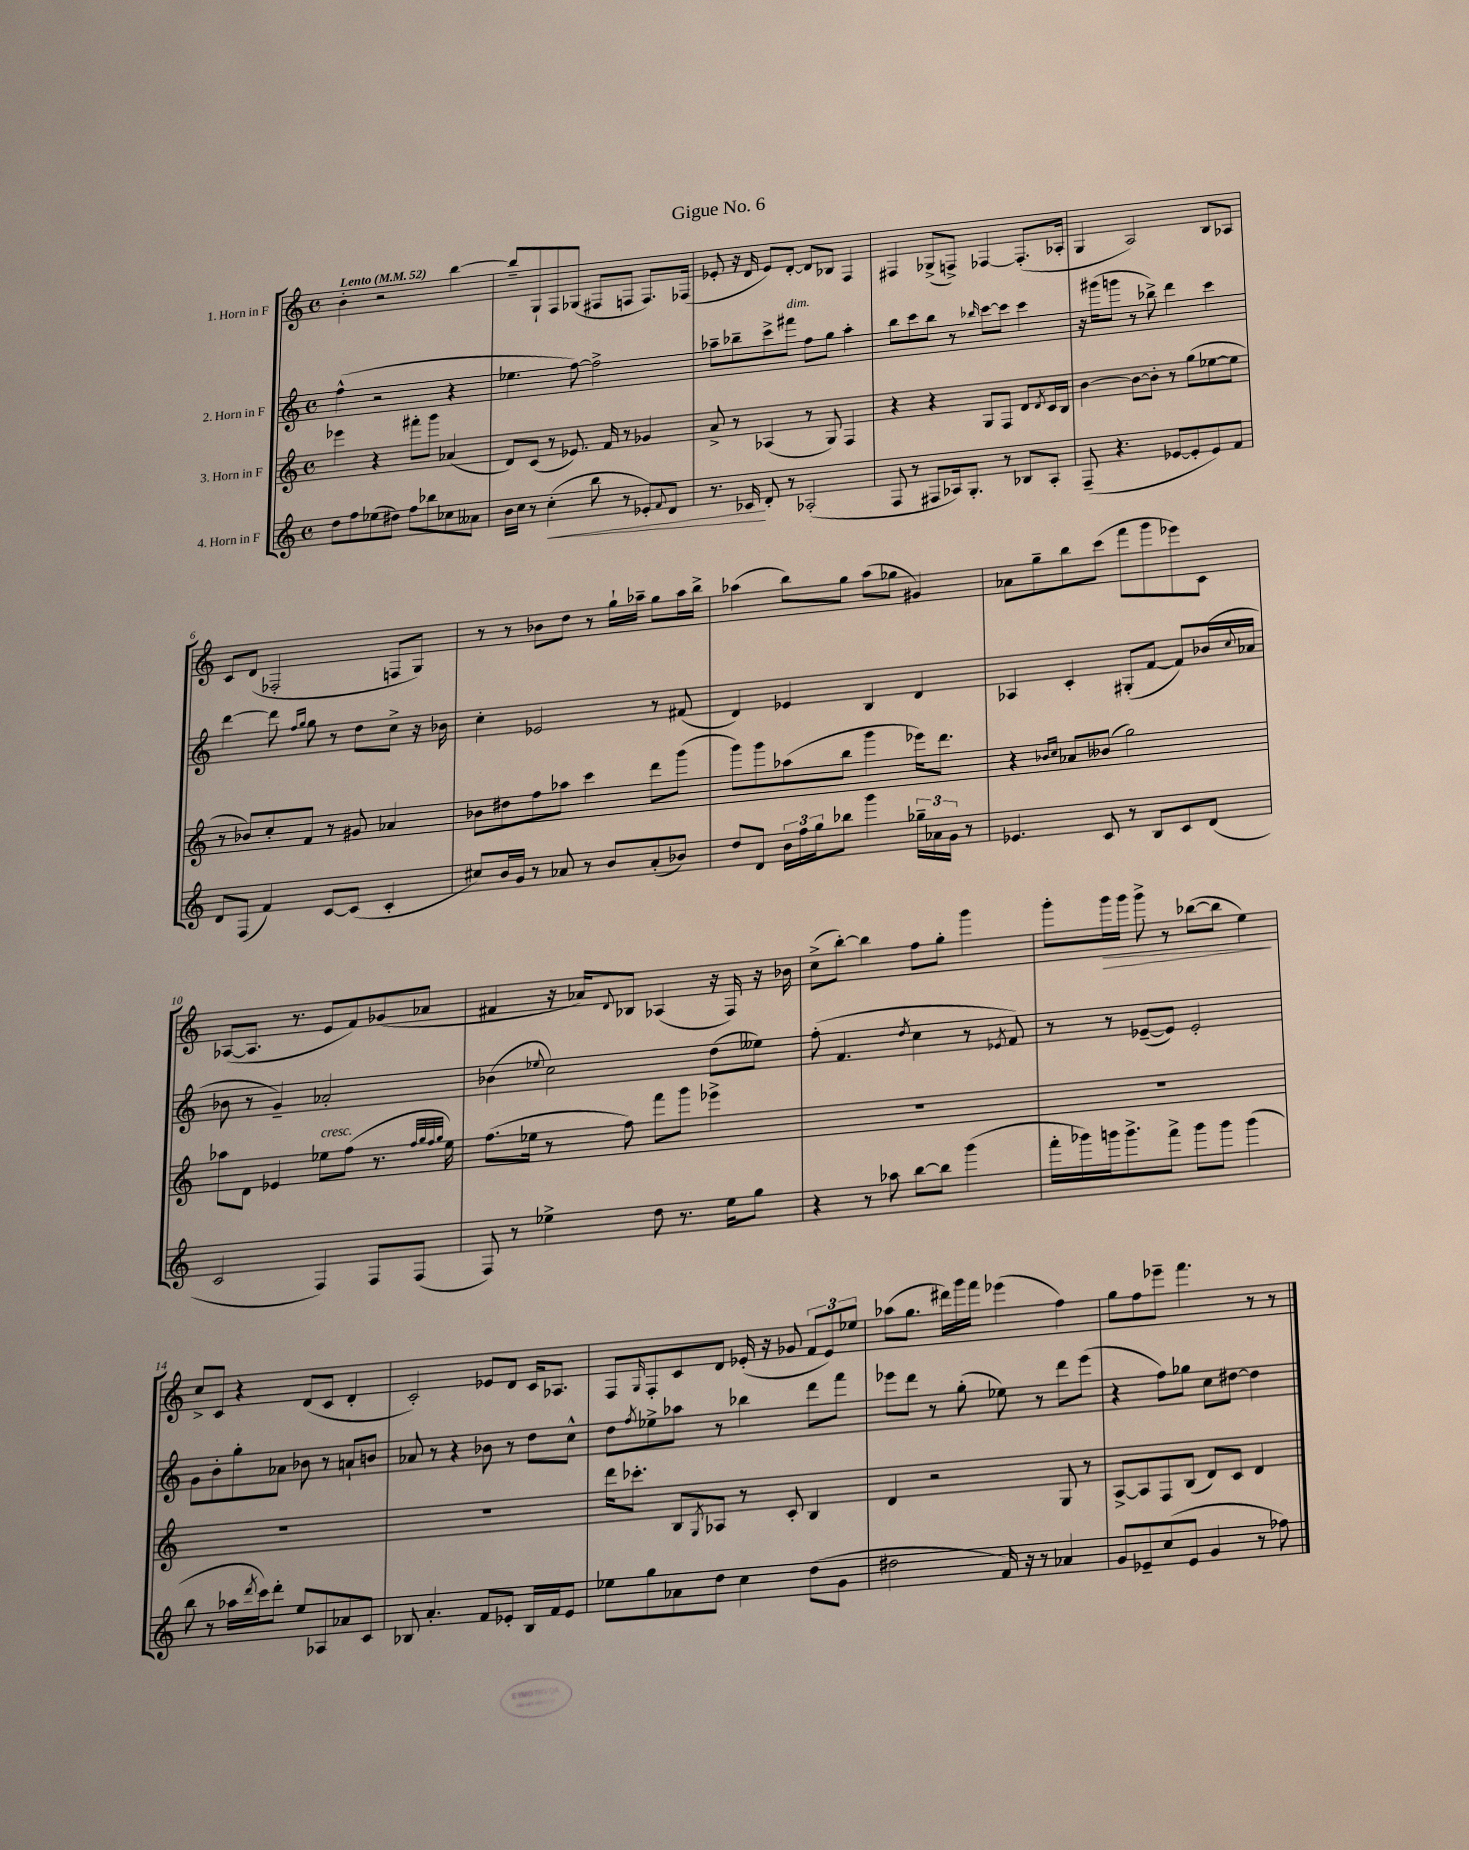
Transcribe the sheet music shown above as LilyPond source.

\header { title = "Gigue No. 6" }
<<
\new StaffGroup <<
\new Staff = "s0" \with { instrumentName = "1. Horn in F" } {
    \clef treble \key c \major \defaultTimeSignature \time 4/4 \tempo "Lento" 4 = 52
    b'4-. r2 b''4~ |
    b''8-- g8-! f8 ges8( fis8 f8 f8.) fes16( |
    ees'8-. r16 d'16 ees'8) d'8~-. d'8 bes8 f4 |
    fis4 ges8->( f8->) fes4~ fes8.-.( aes16-. |
    g4 a2) b8 aes8 |
    c'8 d'8( fes2-. f8 g8) |
    r8 r8 bes'8 d''8 r8 g''16-! aes''16-- g''8 aes''16 b''16-> |
    aes''4( b''8) g''8 aes''8( ges''8 gis'4) |
    aes'8 g''8-- b''8 c'''8( f'''8 g'''8 ees'''8) c'8 |
    aes8~( aes8. r8. e'8 f'8) ges'8( aes'8 |
    fis'4 r16 aes'16) \appoggiatura { d'8 } bes8 aes4( r16 f16) r16 bes'16 |
    c''8->( b''8~-.) b''4 f''8 g''8-. g'''4 |
    g'''8-. g'''16\> g'''16 g'''8-> r8 bes''8~( bes''8 e''4\!) |
    c''8-> c'8 r4 d'8( c'8 d'4-. |
    c'2-.) ees'8 d'8 c'16 aes8. |
    f8 \grace { g16 } f8-. c'8 d'8 ees'16-.( r16 ges'8 \tuplet 3/2 { f'8 ees'8) ees''8 } |
    aes''8( g''8. dis'''16) g'''16 f'''16 ees'''4( f''4) |
    g''8 f''8 ees'''8-- f'''4. r8 r8 \bar "|." |
}
\new Staff = "s1" \with { instrumentName = "2. Horn in F" } {
    \clef treble \key c \major \defaultTimeSignature \time 4/4
    f''4-^( r2 r4 |
    ees''4. f''8~) f''2-> |
    aes''8-- bes''8-- c'''8-> fis'''8^\markup { \italic "dim." } f''8 g''8 aes''4-. |
    b''8 c'''8 b''8 r8 \grace { bes''16 } c'''8~ c'''8 c'''4 |
    r16 gis'''16( g'''8 r8 bes''8->) d'''4 c'''4 |
    d'''4~ d'''8 \grace { f''16 g''16 } g''8 r8 d''8 c''8-> r16 bes'16 |
    c''4-. ees'2 r8 fis'8( |
    d'4) ees'4 b4 d'4 |
    aes4 c'4-. gis8-.( f'8~ f'8) bes'16( \appoggiatura { c''8 } aes'16 |
    bes'8 r8 g'4--) aes'2-. |
    bes'4( \appoggiatura { ees''8 } c''2) d''8( eeses''8) |
    f''8-.( f'4. \acciaccatura { d''8 } c''4 r8 \acciaccatura { ees'8 } f'8) |
    r8 r8 ees'8~--( ees'8) ees'2-. |
    g'8 b'8-. g''8-. aes'8 bes'8 r8 a'8-! b'8 |
    aes'8 r8 r4 bes'8 r8 d''8 c''8-^ |
    d''8 \acciaccatura { f''8 } ees''8-> aes''8 r8 bes''4 d'''8 f'''8 |
    ees'''8 d'''8 r8 g''8-.( ees''8) r8 d'''8 ees'''8( |
    r4 f''8) ges''8 c''8 dis''8~ dis''4 \bar "|." |
}
\new Staff = "s2" \with { instrumentName = "3. Horn in F" } {
    \clef treble \key c \major \defaultTimeSignature \time 4/4
    ees'''4 r4 fis'''8-. g'''8 aes'4( |
    d'8) c'8( r8 ees'8.) f'16 r8 ges'4 |
    a'8-> r8 aes4( r8 g8) f4 |
    r4 r4 g8 f8 d'8 \acciaccatura { d'8 } c'16 b16 |
    b'4~ b'8~ b'8-. r8 g''8( ees''8~ ees''8 |
    r8 bes'8) c''8-. f'8 r8 gis'8 aes'4 |
    bes'8 dis''8 f''8 aes''8 c'''4 d'''8 g'''8( |
    g'''8) g'''8 aes''8( b''8 g'''4 ees'''16) d'''8. |
    r4 \grace { bes'16 c''16 } aes'8 beses'8( g''2) |
    aes''8 d'8 ees'4 ees''8^\markup { \italic "cresc." } f''8( r8. \grace { f''32 g''32 f''32 g''32 } ees''16) |
    f''8.( ees''16 r8 f''8) f'''8 g'''8 ees'''4-> |
    R1 |
    R1 |
    R1 |
    R1 |
    d'''16 ces'''8.-. b8 \acciaccatura { g8 } aes8 r8 c'8-. b4 |
    d'4 r2 g8 r8 |
    a8~-> a8 f8 b8( d'8) c'8 d'4 \bar "|." |
}
\new Staff = "s3" \with { instrumentName = "4. Horn in F" } {
    \clef treble \key c \major \defaultTimeSignature \time 4/4
    d''8 f''8 ees''8( dis''8) f''8 bes''8 ces''8 aeses'8 |
    b'16 c''16 r8 c''4-.\<( b''8 r8 ees'8-.) \appoggiatura { f'8 } d'8 |
    r8. ces'16\! d'8-. r8 aes2-.( |
    f8 r8 fis8 aes16) g8.-. r8 bes8 aes8-. |
    f8--( r4. ees'8~ ees'8-. ees'8) f'8 |
    d'8 f8( f'4) c'8~ c'8( c'4-. |
    cis''8) b'16 g'16 r8 aes'8 r8 b'8 aes'8-.( bes'8) |
    d''8 d'8 \tuplet 3/2 { b'16 f''16 g''16 } bes''8 g'''4 \tuplet 3/2 { ges''16-- aes'16 g'16 } r8 |
    ees'4. c'8 r8 b8 c'8 d'8( |
    c'2 f4) f8 f8( |
    f8) r8 ees''4-> d''8 r8. ees''16 g''8 |
    r4 r8 aes''8 b''8~ b''8 g'''4( |
    f'''16-. ges'''16) g'''16 g'''8.-> f'''8-> g'''8 g'''8 g'''4( |
    b''8 r8 aes''16 \acciaccatura { d'''8 } c'''16) d'''8-. e''8 aes8 aes'8 c'8 |
    bes8 a'4.-. f'8 ees'8-. bes16 f'16 ees'8 |
    ees''8 g''8 aes'8 d''8 c''4 d''8( g'8 |
    dis''2 f'16) r16 r8 aes'4 |
    g'8 ees'8-- c''8( ees'8 g'4 r8 fes''8) \bar "|." |
}
>>
>>
